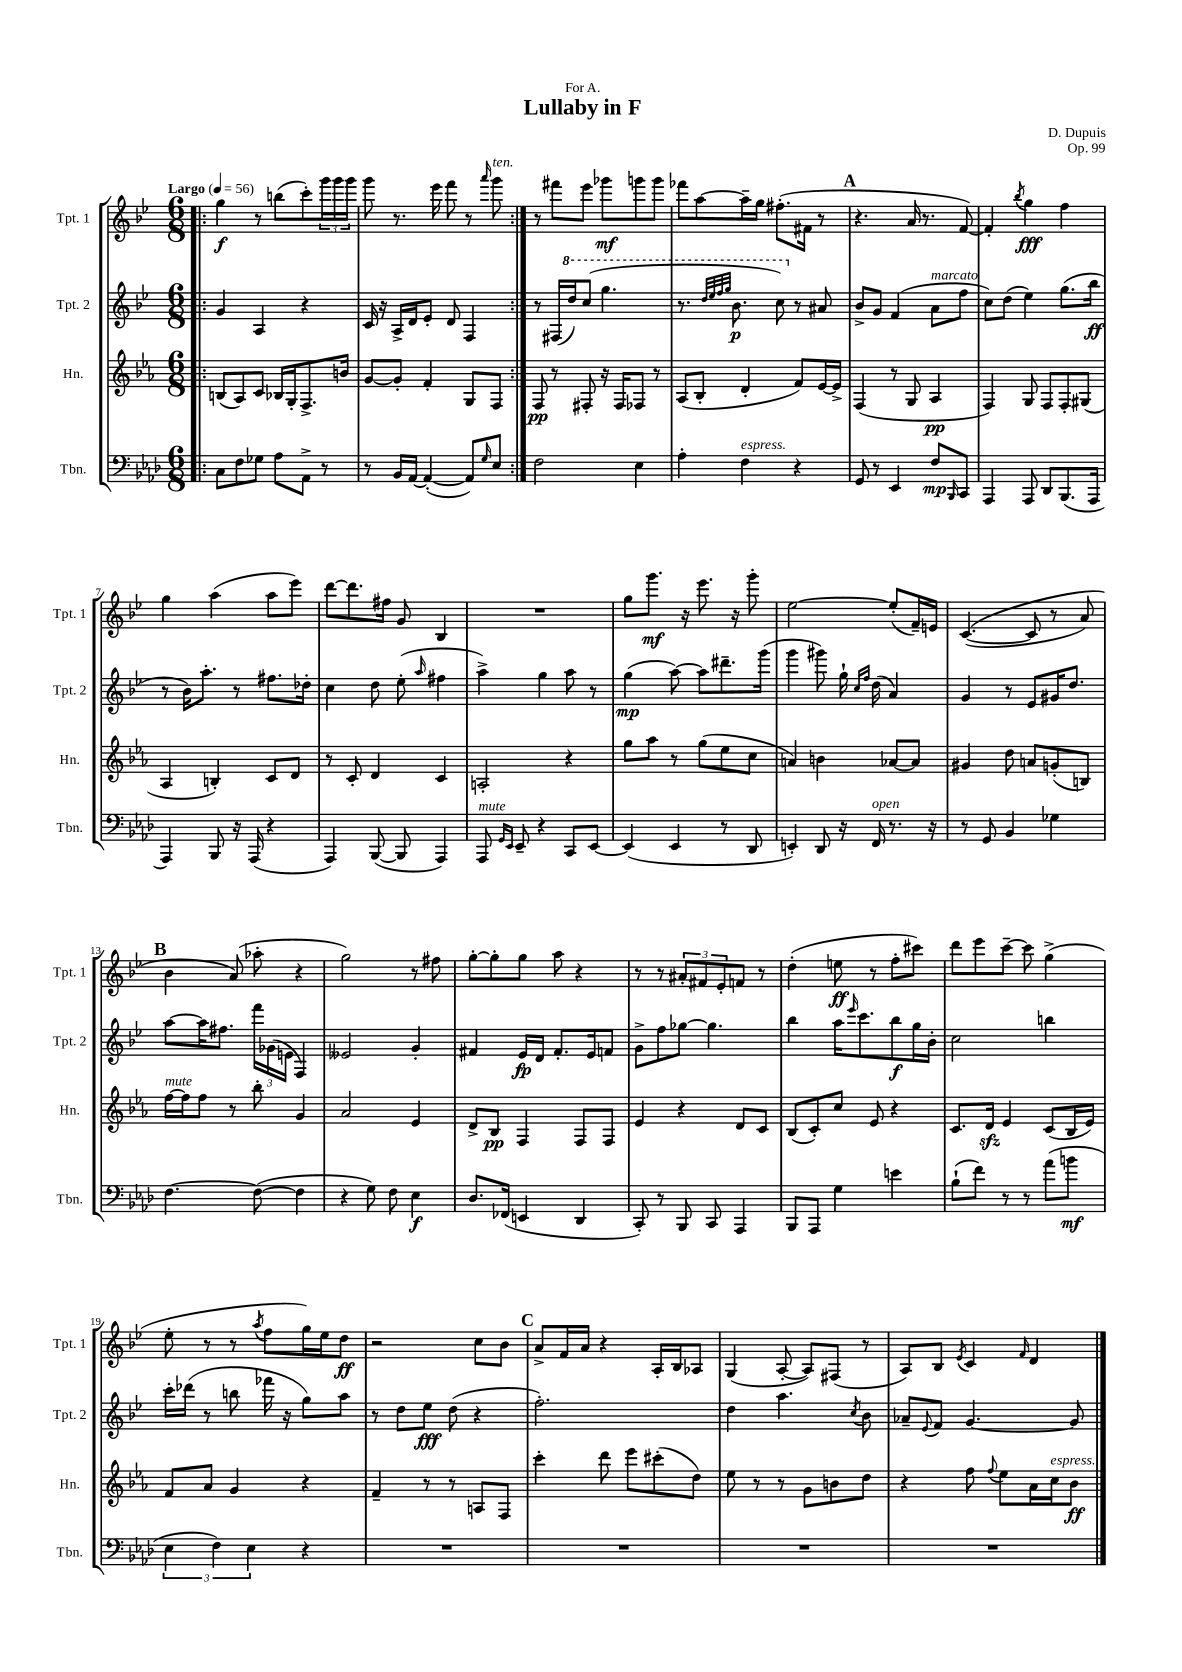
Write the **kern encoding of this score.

**kern	**dynam	**kern	**dynam	**kern	**dynam	**kern	**dynam
*part4	*part4	*part3	*part3	*part2	*part2	*part1	*part1
*staff4	*staff4	*staff3	*staff3	*staff2	*staff2	*staff1	*staff1
*I"Tbn.	*	*I"Hn.	*	*I"Tpt. 2	*	*I"Tpt. 1	*
*I'Tbn.	*	*I'Hn.	*	*I'Tpt. 2	*	*I'Tpt. 1	*
*clefF4	*	*clefG2	*	*clefG2	*	*clefG2	*
*k[b-e-a-d-]	*	*k[b-e-a-]	*	*k[b-e-]	*	*k[b-e-]	*
*M6/8	*	*M6/8	*	*M6/8	*	*M6/8	*
*MM56	*	*MM56	*	*MM56	*	*MM56	*
=1!|:	=1!|:	=1!|:	=1!|:	=1!|:	=1!|:	=1!|:	=1!|:
!	!	!	!	!	!	!LO:TX:a:B:t=Largo	!
8C\L	.	(8Bn/L	.	4g/	.	4gg\	f
8F\	.	8A-/)	.	.	.	.	.
8G-X\J	.	8c/J	.	4A/	.	8r	.
8A-\L	.	16B-X/LL	.	.	.	(8bbn\L	.
.	.	16G'/J	.	.	.	.	.
8AA-^\J	.	8.F^/	.	4r	.	8ccc'\)	.
8r	.	.	.	.	.	24ggg\L	.
.	.	.	.	.	.	24ggg\	.
.	.	16bn/Jk	.	.	.	.	.
.	.	.	.	.	.	24ggg\JJ	.
=2	=2	=2	=2	=2	=2	=2	=2
8r	.	[8g/L	.	16c/	.	8ggg\	.
.	.	.	.	16r	.	.	.
16BB-/LL	.	8g'/J]	.	16A^/LL	.	8.r	.
[16AA-/JJ	.	.	.	16d/J	.	.	.
(4AA-'/_	.	4f'/	.	8e-'/J	.	.	.
.	.	.	.	.	.	16eee-\	.
.	.	.	.	8d/	.	8fff\	.
8AA-/L])	.	8G/L	.	4F/	.	8r	.
16qqG/	.	.	.	.	.	16qqaaa/	.
!	!	!	!	!	!	!LO:TX:a:i:t=ten.	!
8E-/J	.	8F/J	.	.	.	8ggg\	.
=3:|!	=3:|!	=3:|!	=3:|!	=3:|!	=3:|!	=3:|!	=3:|!
2F\	.	8F/	pp	8r	.	8r	.
.	.	8r	.	(16F#X/LL	.	8fff#X\L	.
*	*	*	*	*8va	*	*	*
.	.	.	.	16ddd/J)	.	.	.
.	.	8F#X'/	.	(8ccc/J	.	8eee-\J	.
.	.	16r	.	4.ggg\	.	8ggg-X\L	mf
.	.	16F#/KL	.	.	.	.	.
4E-\	.	8F-X/J	.	.	.	8gggn\	.
.	.	8r	.	.	.	8ggg\J	.
=4	=4	=4	=4	=4	=4	=4	=4
4A-'\	.	(8A-/L	.	8.r	.	8fff-X\L	.
.	.	8B-'/J	.	.	.	[8aa\	.
.	.	.	.	32qqddd/LLL	.	.	.
.	.	.	.	32qqeee-/	.	.	.
.	.	.	.	32qqfff/	.	.	.
.	.	.	.	32qqggg/JJJ	.	.	.
.	.	.	.	8.bb-\	p	.	.
!LO:TX:a:i:t=espress.	!	!	!	!	!	!	!
4F\	.	4d'/	.	.	.	16aa~\L]	.
.	.	.	.	.	.	16gg\JJ	.
.	.	.	.	8ccc\)	.	(8.ff#X'\L	.
*	*	*	*	*X8va	*	*	*
4r	.	8f/L)	.	8r	.	.	.
.	.	.	.	.	.	16f#X\Jk	.
.	.	[16e-/L	.	8a#X/	.	8r	.
.	.	16e-^/JJ]	.	.	.	.	.
!!LO:REH:place=s1:t=A
=5	=5	=5	=5	=5	=5	=5	=5
8GG/	.	(4F/	.	8b-^/L	.	4.r	.
8r	.	.	.	8g/J	.	.	.
4EE-/	.	8r	.	(4f/	.	.	.
.	.	8G/	.	.	.	16a/	.
.	.	.	.	.	.	8.r	.
!	!	!	!	!LO:TX:a:i:t=marcato	!	!	!
8F/L	mp	4A-/	pp	8a\L	.	.	.
16qqBBB-/	.	.	.	.	.	.	.
8CC/J	.	.	.	8ff\J	.	[8f/)	.
=6	=6	=6	=6	=6	=6	=6	=6
4AAA-/	.	4F/)	.	8cc\L)	.	4f'/]	.
.	.	.	.	(8dd\J	.	.	.
.	.	.	.	.	.	8qbb-/	.
8AAA-/	.	8G/	.	4ee-\)	.	4gg\	fff
8DD-/L	.	8F/L	.	.	.	.	.
(8.BBB-/	.	8F'/	.	(8.gg\L	.	4ff\	.
.	.	(8G#X/J	.	.	.	.	.
16AAA-/Jk	.	.	.	16bb-\Jk	ff	.	.
!!LO:LB:g=z
=7	=7	=7	=7	=7	=7	=7	=7
4AAA-/)	.	4A-/	.	8r	.	4gg\	.
.	.	.	.	16b-\KL)	.	.	.
.	.	.	.	8.aa'\J	.	.	.
8BBB-/	.	4Bn'/)	.	.	.	(4aa\	.
16r	.	.	.	8r	.	.	.
(16AAA-/	.	.	.	.	.	.	.
4r	.	8c/L	.	8.ff#X\L	.	8aa\L	.
.	.	8d/J	.	.	.	8eee-\J)	.
.	.	.	.	16dd-X'\Jk	.	.	.
=8	=8	=8	=8	=8	=8	=8	=8
4AAA-/)	.	8r	.	4cc\	.	[8ddd\L	.
.	.	8c'/	.	.	.	8.ddd\]	.
([8BBB-/	.	4d/	.	8dd\	.	.	.
.	.	.	.	.	.	16ff#X\Jk	.
8BBB-/]	.	.	.	(8ee-'\	.	8g/	.
.	.	.	.	16qqaa/	.	.	.
4AAA-/)	.	4c/	.	4ff#X\	.	4B-/	.
=9	=9	=9	=9	=9	=9	=9	=9
!LO:TX:a:i:t=mute	!	!	!	!	!	!	!
8AAA-/	.	2An'/	.	4aa^\)	.	2.r	.
16qqGG/LL	.	.	.	.	.	.	.
16qqEE-/JJ	.	.	.	.	.	.	.
8EE-~/	.	.	.	.	.	.	.
4r	.	.	.	4gg\	.	.	.
8CC/L	.	4r	.	8aa\	.	.	.
[8EE-/J	.	.	.	8r	.	.	.
=10	=10	=10	=10	=10	=10	=10	=10
(4EE-/]	.	8gg\L	.	(4gg\	mp	8gg\L	.
.	.	8aa-\J	.	.	.	8.ggg\J	mf
4EE-/	.	8r	.	[8aa\)	.	.	.
.	.	.	.	.	.	16r	.
.	.	(8gg\L	.	8aa\L]	.	8.eee-\	.
8r	.	8ee-\	.	8.ddd#X~\	.	.	.
.	.	.	.	.	.	16r	.
8DD-/	.	8cc\J	.	.	.	8ggg'\	.
.	.	.	.	(16ggg\Jk	.	.	.
=11	=11	=11	=11	=11	=11	=11	=11
4EEn'/)	.	4an/)	.	4ggg\	.	[2ee-\	.
8DD-/	.	4bn\	.	8ggg#X\)	.	.	.
16r	.	.	.	16gg`\	.	.	.
.	.	.	.	16qqcc/LL	.	.	.
.	.	.	.	16qqff/JJ	.	.	.
!LO:TX:a:i:t=open	!	!	!	!	!	!	!
16FF/	.	.	.	(16dd\	.	.	.
8.r	.	[8a-X/L	.	4a/)	.	(8ee-'/L]	.
.	.	8a-/J]	.	.	.	16f~/L)	.
16r	.	.	.	.	.	16en/JJ	.
=12	=12	=12	=12	=12	=12	=12	=12
8r	.	4g#X/	.	4g/	.	(([4.c/	.
8GG/	.	.	.	.	.	.	.
4BB-/	.	8dd\	.	8r	.	.	.
.	.	8an/L	.	8e-/L	.	8c/]	.
4G-X\	.	(8gn'/	.	16g#X/K	.	8r	.
.	.	.	.	8.dd/J	.	.	.
.	.	8Bn/J)	.	.	.	8a/)	.
!!LO:LB:g=z
!!LO:REH:place=s1:t=B
=13	=13	=13	=13	=13	=13	=13	=13
!	!	!LO:TX:a:i:t=mute	!	!	!	!	!
[4.F\	.	[16ff\LL	.	[8aa\L	.	4b-\	.
.	.	16ff\J]	.	.	.	.	.
.	.	8ff\J	.	16aa\K]	.	.	.
.	.	.	.	8.ff#X\J	.	.	.
.	.	8r	.	.	.	(8a/)	.
(8F\_	.	8bb-'\	.	24fff\LL	.	8aa-X'\	.
.	.	.	.	(24g-X\	.	.	.
.	.	.	.	24en\JJ	.	.	.
4F\]	.	4g/	.	4F/)	.	4r	.
=14	=14	=14	=14	=14	=14	=14	=14
4r	.	2a-/	.	2e--X/	.	2gg\)	.
8G\)	.	.	.	.	.	.	.
8F\	.	.	.	.	.	.	.
4E-\	f	4e-/	.	4g'/	.	8r	.
.	.	.	.	.	.	8ff#X\	.
=15	=15	=15	=15	=15	=15	=15	=15
8.D-/L	.	8d^/L	.	4f#X/	.	[8gg'\L	.
.	.	8B-/J	pp	.	.	8gg'\]	.
(16FF-X/Jk	.	.	.	.	.	.	.
4EEn/	.	4F/	.	16e-/LL	fp	8gg\J	.
.	.	.	.	16d/JJ	.	.	.
.	.	.	.	8.f#'/L	.	8aa\	.
4DD-/	.	8F/L	.	.	.	4r	.
.	.	.	.	16e-/k	.	.	.
.	.	8F/J	.	8fn/J	.	.	.
=16	=16	=16	=16	=16	=16	=16	=16
8CC'/)	.	4e-/	.	8g^\L	.	8r	.
8r	.	.	.	8ff\	.	8r	.
8BBB-/	.	4r	.	[8gg-X\J	.	12a#X'/L	.
.	.	.	.	.	.	12f#X/	.
8CC/	.	.	.	4.gg-\]	.	.	.
.	.	.	.	.	.	12e-'/	.
4AAA-/	.	8d/L	.	.	.	8fn/J	.
.	.	8c/J	.	.	.	8r	.
=17	=17	=17	=17	=17	=17	=17	=17
8BBB-/L	.	(8B-/L	.	4bb-\	.	(4dd'\	.
8AAA-/J	.	8c'/)	.	.	.	.	.
4G\	.	8cc/J	.	16aa\KL	.	8een\	ff
.	.	.	.	16qqeee-/	.	.	.
.	.	.	.	8.ccc\	.	.	.
.	.	8e-/	.	.	.	8r	.
4en\	.	4r	.	8bb-\	f	8ff'\L	.
.	.	.	.	16gg\L	.	8ccc#X\J)	.
.	.	.	.	16b-'\JJ	.	.	.
=18	=18	=18	=18	=18	=18	=18	=18
(8B-`\L	.	8.c/L	.	2cc\	.	8ddd\L	.
8f\J)	.	.	.	.	.	8eee-\	.
.	.	16dzz/Jk	.	.	.	.	.
8r	.	4e-/	.	.	.	[8ccc~\J	.
8r	.	.	.	.	.	8ccc\]	.
(8a-\L	.	(8c/L	.	4bbn\	.	(4gg^\	.
8bn\J	mf	16B-/L	.	.	.	.	.
.	.	16e-/JJ)	.	.	.	.	.
!!LO:LB:g=z
=19	=19	=19	=19	=19	=19	=19	=19
6E-\	.	8f/L	.	16ccc'\LL	.	8ee-'\	.
.	.	.	.	(16ddd-X\JJ	.	.	.
.	.	8a-/J	.	8r	.	8r	.
6F\)	.	.	.	.	.	.	.
.	.	4g/	.	8bbn\	.	8r	.
6E-\	.	.	.	.	.	.	.
.	.	.	.	.	.	8qaa/	.
.	.	.	.	16fff-X\	.	8ff\L	.
.	.	.	.	16r	.	.	.
4r	.	4r	.	8gg\L)	.	16gg\L)	.
.	.	.	.	.	.	16ee-\J	.
.	.	.	.	8aa\J	.	8dd\J	ff
=20	=20	=20	=20	=20	=20	=20	=20
2.r	.	4f~/	.	8r	.	2r	.
.	.	.	.	8dd\L	.	.	.
.	.	8r	.	8ee-\J	fff	.	.
.	.	8r	.	(8dd\	.	.	.
.	.	8An/L	.	4r	.	8cc\L	.
.	.	8F/J	.	.	.	8b-\J	.
!!LO:REH:place=s1:t=C
=21	=21	=21	=21	=21	=21	=21	=21
2.r	.	4ccc'\	.	2.ff'\)	.	8a^/L	.
.	.	.	.	.	.	16f/L	.
.	.	.	.	.	.	16a/JJ	.
.	.	8ddd\	.	.	.	4r	.
.	.	8eee-\L	.	.	.	.	.
.	.	(8ccc#X'\	.	.	.	16A'/LL	.
.	.	.	.	.	.	16B-/J	.
.	.	8dd\J)	.	.	.	8A-X/J	.
=22	=22	=22	=22	=22	=22	=22	=22
2.r	.	8ee-\	.	4dd\	.	(4G/	.
.	.	8r	.	.	.	.	.
.	.	8r	.	4.aa\	.	[8A'/	.
.	.	8g\L	.	.	.	8A/L])	.
.	.	8bn\	.	.	.	(8F#X/J	.
.	.	.	.	8qcc/	.	.	.
.	.	8dd\J	.	8b-\	.	8r	.
=23	=23	=23	=23	=23	=23	=23	=23
2.r	.	4r	.	8a-X~/L	.	8A/L)	.
.	.	.	.	8qqe-/	.	.	.
.	.	.	.	8f/J	.	8B-/J	.
.	.	.	.	.	.	8qe-/	.
.	.	8ff\	.	[4.g/	.	4c/	.
.	.	8qqff/	.	.	.	.	.
.	.	8ee-\L	.	.	.	.	.
.	.	.	.	.	.	16qqf/	.
.	.	16a-\L	.	.	.	4d/	.
!	!	!LO:TX:a:i:t=espress.	!	!	!	!	!
.	.	16cc\J	.	.	.	.	.
.	.	8b-\J	ff	8g/]	.	.	.
==	==	==	==	==	==	==	==
*-	*-	*-	*-	*-	*-	*-	*-
